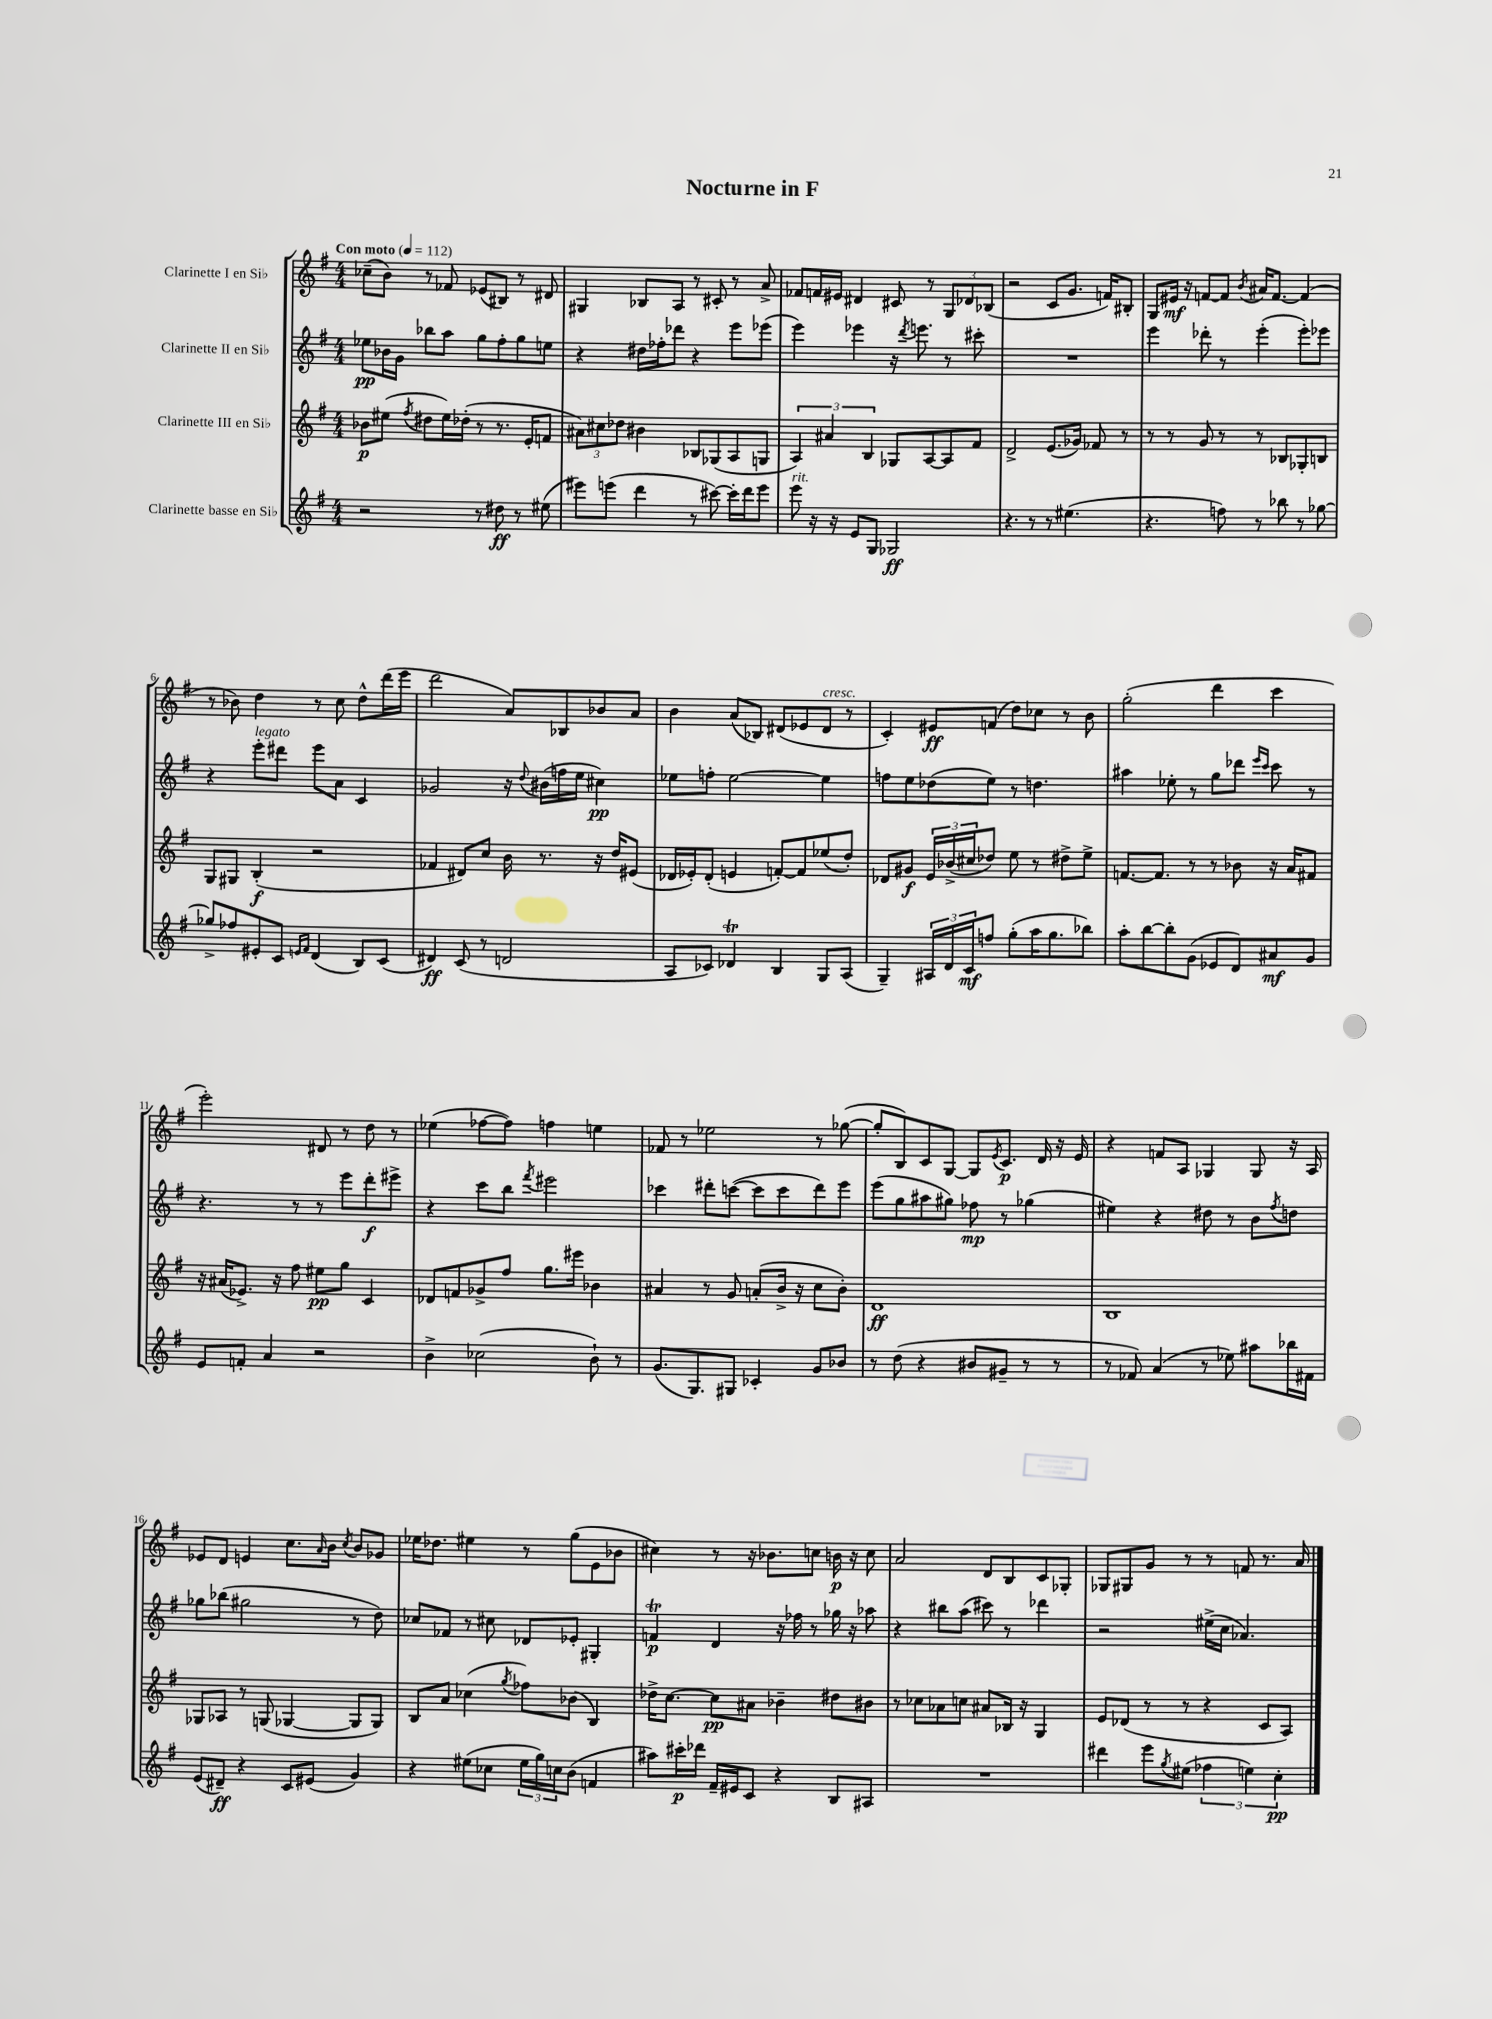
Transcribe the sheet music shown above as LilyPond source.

\header { title = "Nocturne in F" }
<<
\new StaffGroup <<
\new Staff = "s0" \with { instrumentName = "Clarinette I en Sib" } {
    \clef treble \key g \major \numericTimeSignature \time 4/4 \tempo "Con moto" 4 = 112
    ces''8--( b'8) r8 fes'8 ees'8( bis8) r8 dis'8 |
    gis4 bes8 a8 r8 cis'8-. r8 a'8-> |
    fes'8 f'16 eis'16 dis'4 cis'8 r8 \tuplet 3/2 { g8 des'8 bes8( } |
    r2 c'8 g'8. f'16) bis8-. |
    g8 eis'16\mf r16 f'8~ f'8 \acciaccatura { b'8 } ais'16 f'8.~ f'4( |
    r8 bes'8) d''4 r8 c''8 d''8-^ d'''16( e'''16 |
    d'''2 a'8) bes8 bes'8 a'8 |
    b'4 a'8( bes8) dis'8( ees'8 dis'8^\markup { \italic "cresc." } r8 |
    c'4-.) eis'8\ff f'8( d''8) ces''8 r8 b'8 |
    g''2-.( d'''4 c'''4 |
    e'''2-.) dis'8 r8 d''8 r8 |
    ees''4( fes''8~ fes''8) f''4 e''4 |
    fes'8 r8 ees''2 r8 ges''8~( |
    ges''8-. b8) c'8 g8~ g8 \acciaccatura { e'8 } c'8.\p d'16 r16 e'16 |
    r4 f'8 a8 ges4 ges8 r16 a16 |
    ees'8 d'8 e'4 c''8. \grace { a'16 } b'16 \acciaccatura { c''8 } b'8 ges'8 |
    ees''16 des''8. eis''4 r8 g''8( e'8 bes'8 |
    cis''4) r8 r16 bes'8. c''8 b'16\p r16 c''8 |
    a'2 d'8 b8 c'8 ges8-. |
    ges8 gis8 g'8 r8 r8 f'8 r8. a'16 \bar "|." |
}
\new Staff = "s1" \with { instrumentName = "Clarinette II en Sib" } {
    \clef treble \key g \major \numericTimeSignature \time 4/4
    ees''8\pp bes'16 g'16 bes''8 a''8 g''8 fis''8-. g''8 e''8 |
    r4 dis''16 fes''16-. des'''8 r4 e'''8 ees'''8( |
    e'''4) ees'''4 r16 \acciaccatura { d'''8 } e'''8. r8 cis'''8-. |
    R1 |
    e'''4 des'''8-. r8 e'''4-.( e'''8-.) ees'''8 |
    r4 e'''8-.^\markup { \italic "legato" } dis'''8 e'''8 a'8 c'4 |
    ges'2 r16 \appoggiatura { d''8 } bis'16( f''16 e''16 cis''4\pp) |
    ees''8 f''8-. ees''2~ ees''4 |
    f''8 e''8 des''8( e''8) r8 d''4. |
    ais''4 ees''8-. r8 g''8 des'''8 \grace { e'''16 c'''16 } c'''8 r8 |
    r4. r8 r8 e'''8 d'''8-.\f eis'''8-> |
    r4 c'''8 b''8 \acciaccatura { fis'''8 } eis'''2 |
    ces'''4 dis'''8-. c'''8~( c'''8 c'''8 dis'''8) e'''8 |
    e'''8( g''8 ais''8 gis''8) fes''8\mp r8 ges''4( |
    eis''4) r4 dis''8 r8 b'8 \acciaccatura { fis''8 } d''8 |
    ges''8 bes''8( gis''2 r8 d''8) |
    ces''8 fes'8 r8 cis''8 des'8 ees'8-. gis4-. |
    f'4\trill\p d'4 r16 fes''16 r8 ges''16 r16 aes''8 |
    r4 bis''8 a''8( cis'''8) r8 des'''4 |
    r2 eis''16->( c''16 aes'4.) \bar "|." |
}
\new Staff = "s2" \with { instrumentName = "Clarinette III en Sib" } {
    \clef treble \key g \major \numericTimeSignature \time 4/4
    bes'8\p eis''8( \acciaccatura { fis''8 } dis''8 eis''16) des''16-.( r8 r8. e'16-. f'8 |
    \tuplet 3/2 { ais'8) cis''8 des''8 } bis'4 bes8 ges8( a8 g8 |
    \tuplet 3/2 { a4) ais'4 b4 } ges8 a8~ a8 fis'8 |
    d'2-> e'8.( ges'16) fes'8 r8 |
    r8 r8 g'8 r8 r8 bes8 ges8-. b8 |
    g8 gis8 b4-.\f( r2 |
    fes'4 dis'8) c''8 b'16 r8. r16 d''16 eis'8( |
    des'16 ees'16-.) des'8-.( e'4 f'8~-.) f'8 ees''8( d''8-.) |
    des'8 gis'8\f \tuplet 3/2 { e'16 bes'16->( cis''16 } des''8) e''8 r8 dis''8-> e''8-> |
    f'8.~ f'8. r8 r8 bes'8 r16 a'16 fis'8 |
    r16 ais'16( ees'8.->) r16 fis''8 eis''8\pp g''8 c'4 |
    des'8 f'8 ges'8-> fis''8 g''8. eis'''16 bes'4 |
    ais'4 r8 g'8 a'8-.( b'16-> r16 c''8 b'8-.) |
    d'1\ff |
    b1 |
    ges8 aes8 r8 g8( ges4~ ges8 ges8) |
    b8 a'8 ces''4( \acciaccatura { g''8 } fes''8) bes'8( b4) |
    des''16-> c''8.~ c''8\pp ais'8 bes'4-- dis''8 bis'8 |
    r8 ces''8 aes'8 c''8 ais'8 bes16 r16 g4 |
    e'8 des'8( r8 r8 r4 c'8 a8) \bar "|." |
}
\new Staff = "s3" \with { instrumentName = "Clarinette basse en Sib" } {
    \clef treble \key g \major \numericTimeSignature \time 4/4
    r2 r8 dis''8\ff r8 eis''8( |
    eis'''8) e'''8( d'''4 r8 cis'''8~) cis'''16-. d'''16 e'''8 |
    e'''8^\markup { \italic "rit." } r16 r16 e'8 g8 ges2\ff |
    r4. r8 r8 eis''4.( |
    r4. f''8) r8 bes''8 r8 ges''8~ |
    ges''8-> fes''8 eis'8-. c'8 \grace { e'16 fis'16 } d'4( b8) c'8( |
    dis'4\ff) c'8( r8 d'2 |
    a8 ces'8) des'4\trill b4 g8 a8( |
    g4--) \tuplet 3/2 { ais16 d'16 c'16\mf } f''8 g''8-.( a''16 g''8. bes''8) |
    a''8-. b''8~ b''8-. g'8( ees'8 d'8) ais'8\mf g'8 |
    e'8 f'8-. a'4 r2 |
    b'4-> ces''2( b'8-!) r8 |
    g'8.( g8.) gis8 ces'4-. g'8 bes'8 |
    r8 d''8( r4 bis'8 gis'8-- r8 r8 |
    r8 fes'8) a'4( r8 ees''8) ais''8 bes''16 fis'16 |
    e'8( dis'8--\ff) r4 c'8 eis'8( g'4) |
    r4 eis''8( ces''8 \tuplet 3/2 { eis''16 g''16) c''16 } b'8( f'4 |
    ais''8) cis'''16-.\p des'''16 fis'16-- eis'16 c'8 r4 b8 ais8 |
    R1 |
    dis'''4 e'''8 \acciaccatura { g''8 } eis''8( \tuplet 3/2 { fes''4 e''4) c''4-.\pp } \bar "|." |
}
>>
>>
